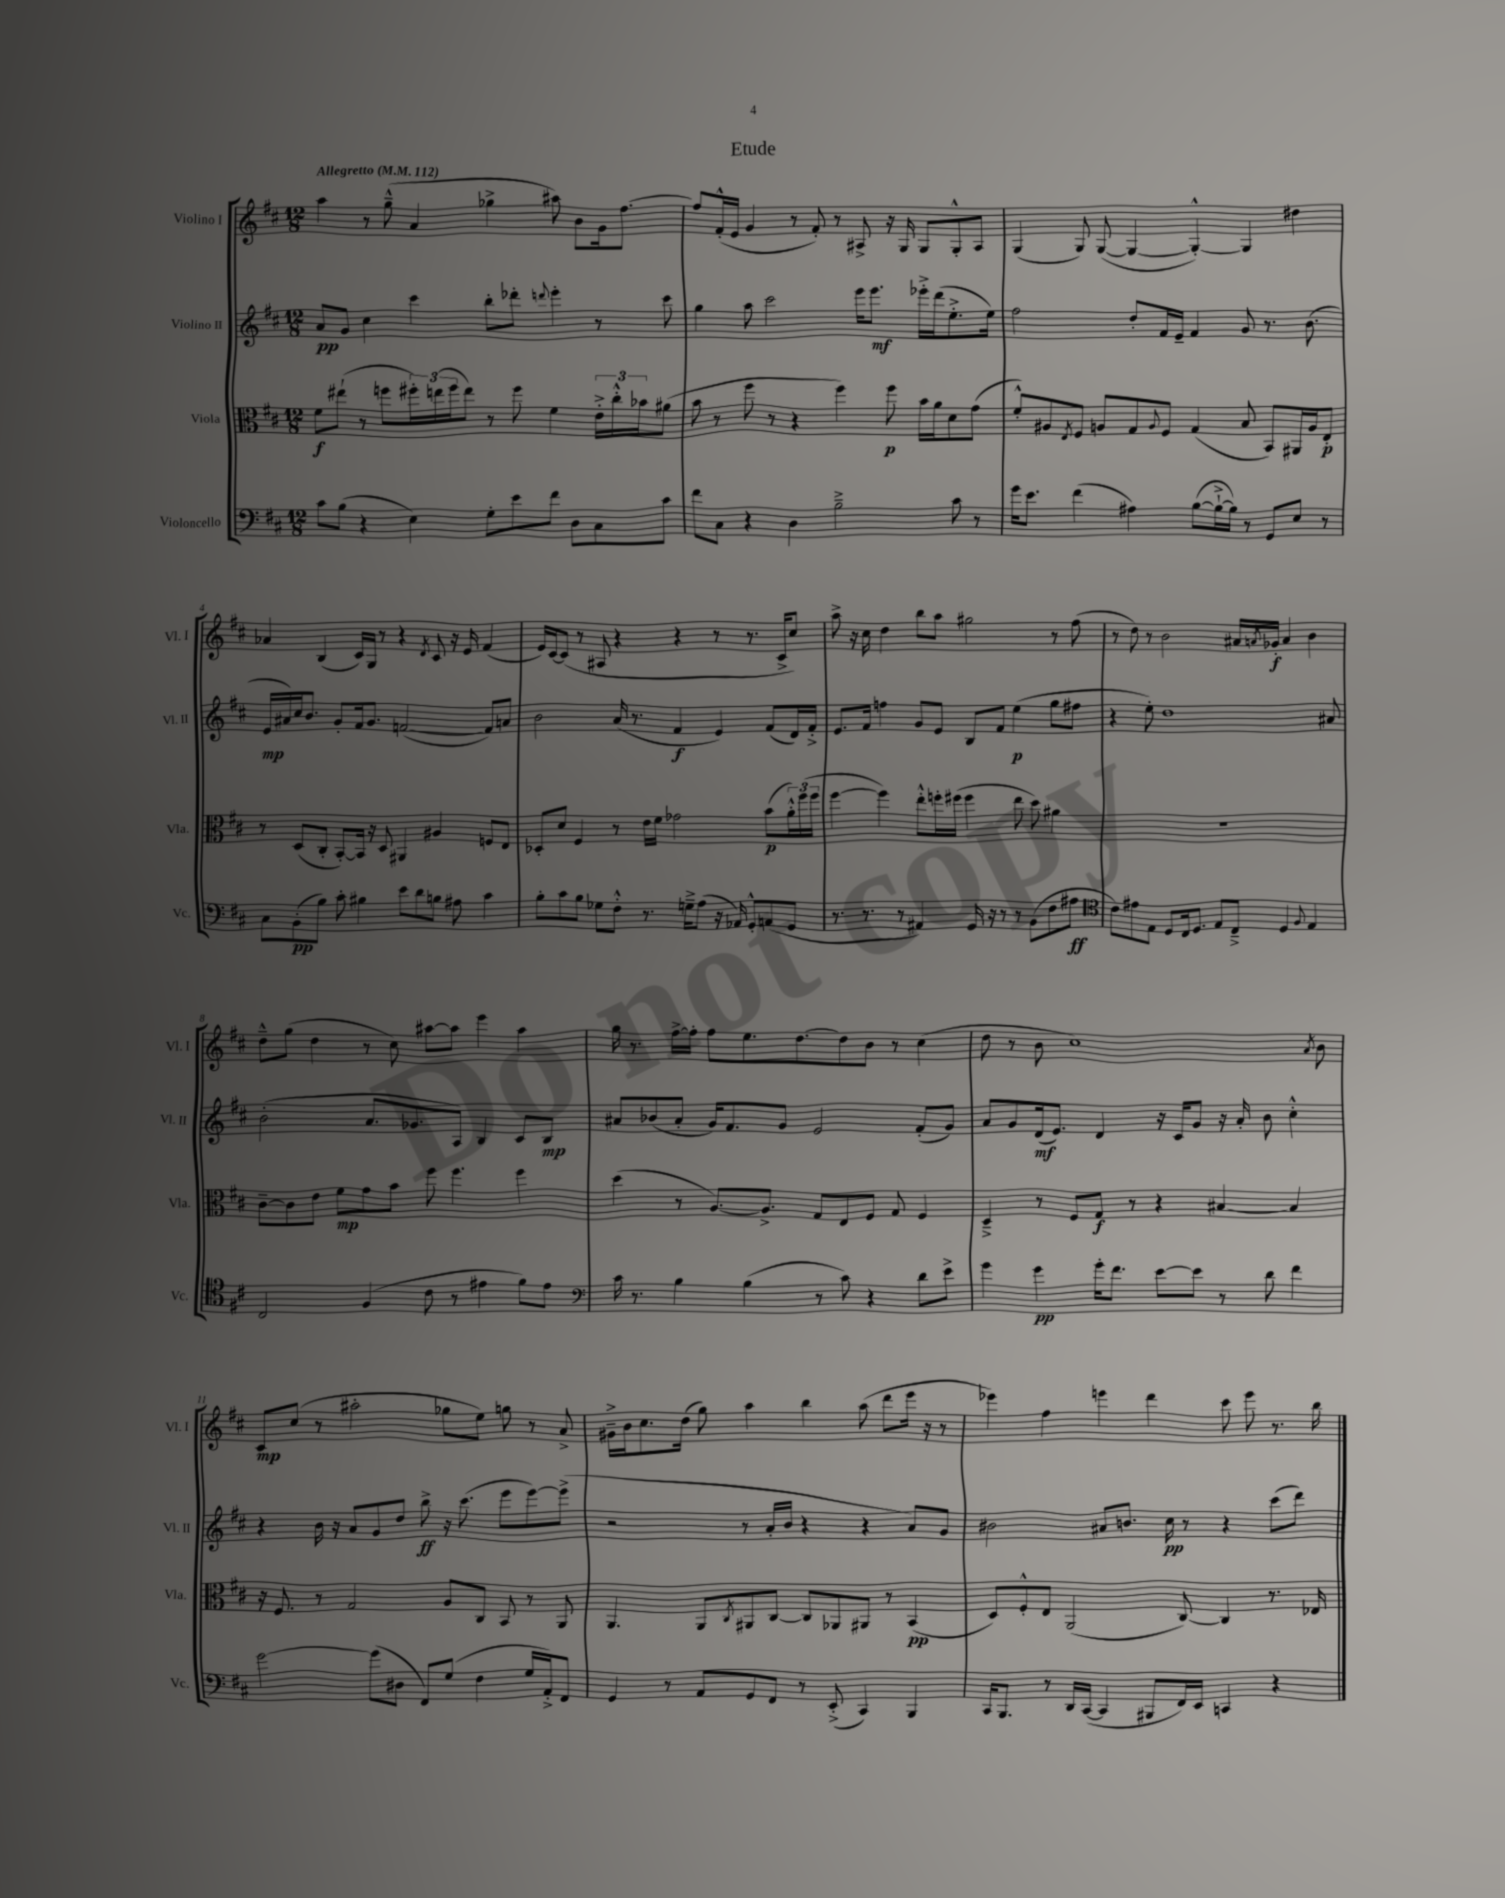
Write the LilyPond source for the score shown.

\header { title = "Etude" }
<<
\new StaffGroup <<
\new Staff = "s0" \with { instrumentName = "Violino I" shortInstrumentName = "Vl. I" } {
    \clef treble \key d \major \numericTimeSignature \time 12/8 \tempo "Allegretto" 4 = 112
    a''4 r8 g''8---^( a'4 ges''4-> ais''8) b'8 g'16 fis''8.~ |
    fis''8 fis'16-.-^( e'16 g'4 r8 fis'8-.) r8 ais8-> r16 g16 g8 g8-.-^ ais8 |
    g4( g8) g8~( g4~ g4~-.-^) g4 dis''4 |
    aes'4 b4( cis'16) g16 r8 r4 \acciaccatura { d'8 } cis'8 r16 e'16 fis'4( |
    e'16) cis'16~ cis'8( r8 ais8 r4 r4 r8 r8. cis'16-> cis''8) |
    a''8-> r16 cis''16 d''4 b''8 a''8 gis''2 r8 fis''8( |
    r8 d''8) r8 b'2 ais'16 \acciaccatura { a'8 } ges'16-.\f a'4 b'4 |
    d''8---^ g''8( d''4 r8 cis''8) ais''8~ ais''8 e'''4 ais''4 |
    g''16 r8. fis''16~-> fis''16-. fis''8 e''8. d''8.~ d''8 b'8 r8 cis''4( |
    d''8 r8 b'8 cis''1) \acciaccatura { a'8 } b'8 |
    cis'8\mp cis''8( r8 ais''2-. ges''8 e''8) g''8 r8 a'8-> |
    gis'16---> b'16 cis''8. d''16( g''8) a''4 b''4 a''8( d'''8 e'''16 r16 r8 |
    ees'''4) fis''4 e'''4 d'''4 cis'''8 e'''8 r8. b''16 \bar "|." |
}
\new Staff = "s1" \with { instrumentName = "Violino II" shortInstrumentName = "Vl. II" } {
    \clef treble \key d \major \numericTimeSignature \time 12/8
    a'8\pp g'8 cis''4 cis'''4 b''8-. des'''8-. \appoggiatura { d'''8 } e'''4-. r8 cis'''8 |
    g''4 a''8 cis'''2 e'''16 e'''8.\mf ees'''16-.-> d'''16( e''8.-.-> e''16) |
    fis''2 d''8-. fis'16 e'16-- fis'4 g'8 r8. b'8.( |
    e'16\mp ais'16) cis''16 b'8. g'8-. fis'16 g'8. f'2~( f'8) a'8 |
    b'2 a'16( r8. fis'4\f e'4) fis'8( d'16) fis'16-.-> |
    e'8. fis'16 f''4 g'8 e'8 b8 fis'8 e''4\p( g''8 fis''8 |
    r4 e''8-.) d''1 ais'8 |
    b'2-.( a'8. ges'8. a8) b4 cis'8 b8\mp |
    ais'8 bes'8( ais'8-. g'16) fis'8. g'8 e'2 fis'8-.( g'8) |
    a'8 g'8 d'16\mf( e'8.) d'4 r16 cis'16 g'8 r16 a'16-. b'8 cis''4-.-^ |
    r4 b'16 r16 a'8 g'8 d''8 b''8->\ff r16 cis'''8.( e'''8 e'''8~) e'''8->( |
    r2 r8 a'16-. b'16 r4 r4 a'8) g'8 |
    bis'2 ais'8 b'8. cis''16\pp r8 r4 cis'''8( d'''8) \bar "|." |
}
\new Staff = "s2" \with { instrumentName = "Viola" shortInstrumentName = "Vla." } {
    \clef alto \key d \major \numericTimeSignature \time 12/8
    fis'8\f eis''8-!( r8 f''8 \tuplet 3/2 { fis''16-.) e''16( fis''16 } e''8) r8 fis''8 fis'4 \tuplet 3/2 { e'16-.-> cis''16-.-^ bes'16 } ais'8( |
    b'8 r8 fis''8 r8 r4 fis''4) fis''8\p b'16 a'16 d'8 g'8( |
    fis'8-.-^) ais8 \acciaccatura { e8 } fis8 a8 g8 \appoggiatura { a8 } fis8 g4( b8 b,8) ais,16 a16 e8-.\p |
    r8 d8( cis8-. b,8~-.) b,16 r16 d8 ais,4 ais4 f8 e8 |
    des8-. d'8 fis4 r8 e'16 fis'16 ges'2 b'8\p( \tuplet 3/2 { a'16-.-^) fis''16( fis''16 } |
    fis''4~ fis''4) e''8-.-^ f''16-. fis''16( fis''4 e''8 d''8) ais'4 |
    R1. |
    cis'8~-- cis'8 e'8 fis'8\mp g'8 b'8 fis''8 fis''4. fis''4 |
    d''4( r8 a8.~) a8.-> g8 e8 fis8 g8 fis4 |
    d4---> r8 fis8 g8\f r8 r4 bis4~ bis4 |
    r16 fis8. r8 g2 a8 cis8 b,8 r8 a,8 |
    a,4. a,8 \acciaccatura { cis8 } ais,8 cis8~ cis8 aes,8 ais,8 r8 b,4\pp( |
    d8) fis8-.-^ e8 a,2( cis8~) cis4 r8. ees16 \bar "|." |
}
\new Staff = "s3" \with { instrumentName = "Violoncello" shortInstrumentName = "Vc." } {
    \clef bass \key d \major \numericTimeSignature \time 12/8
    cis'8 b8( r4 e4) g8-. e'8 fis'8 d8 cis8 cis'8 |
    fis'8 cis8 r4 d4 b2---> cis'8 r8 |
    g'16 e'8. fis'4( ais4) b8~( b16~-!-> b16) r8 g,8 e8 r8 |
    cis8 b,8-.\pp( b8) cis'8-. bis4 e'8 d'8 b8 ais8 cis'4 |
    b8-. cis'8 b8 ges8 fis8-.-^ r8. g16---> a8( r16 aes,16) g,8-.-^ a,8( g,8 |
    r8. r8. r8 ais,4) g,16 r16 r8 r8 b,8( fis8 ais8\ff |
    \clef tenor cis'8) eis'8 e8 d8 cis16 d8. e8 cis8---> d4 \appoggiatura { fis8 } e4 |
    cis2 fis4( cis'8 r8 eis'4 fis'8) eis'8 |
    \clef bass cis'16 r8. b4 b4( r8 cis'8) r4 d'8 e'8-> |
    g'4 g'4\pp g'16-. fis'8. e'8~ e'8 r8 d'8 fis'4 |
    g'2~ g'8( dis8 fis,8) g8( fis4 g16 a,16-.->) fis,8 |
    g,4 r8 a,8 g,8 fis,8 r8 e,8-.->( cis,4) b,,4 |
    cis,16 b,,8. r8 d,16 cis,16~( cis,4 bis,,8 fis,16) e,16 c,4 r4 \bar "|." |
}
>>
>>
